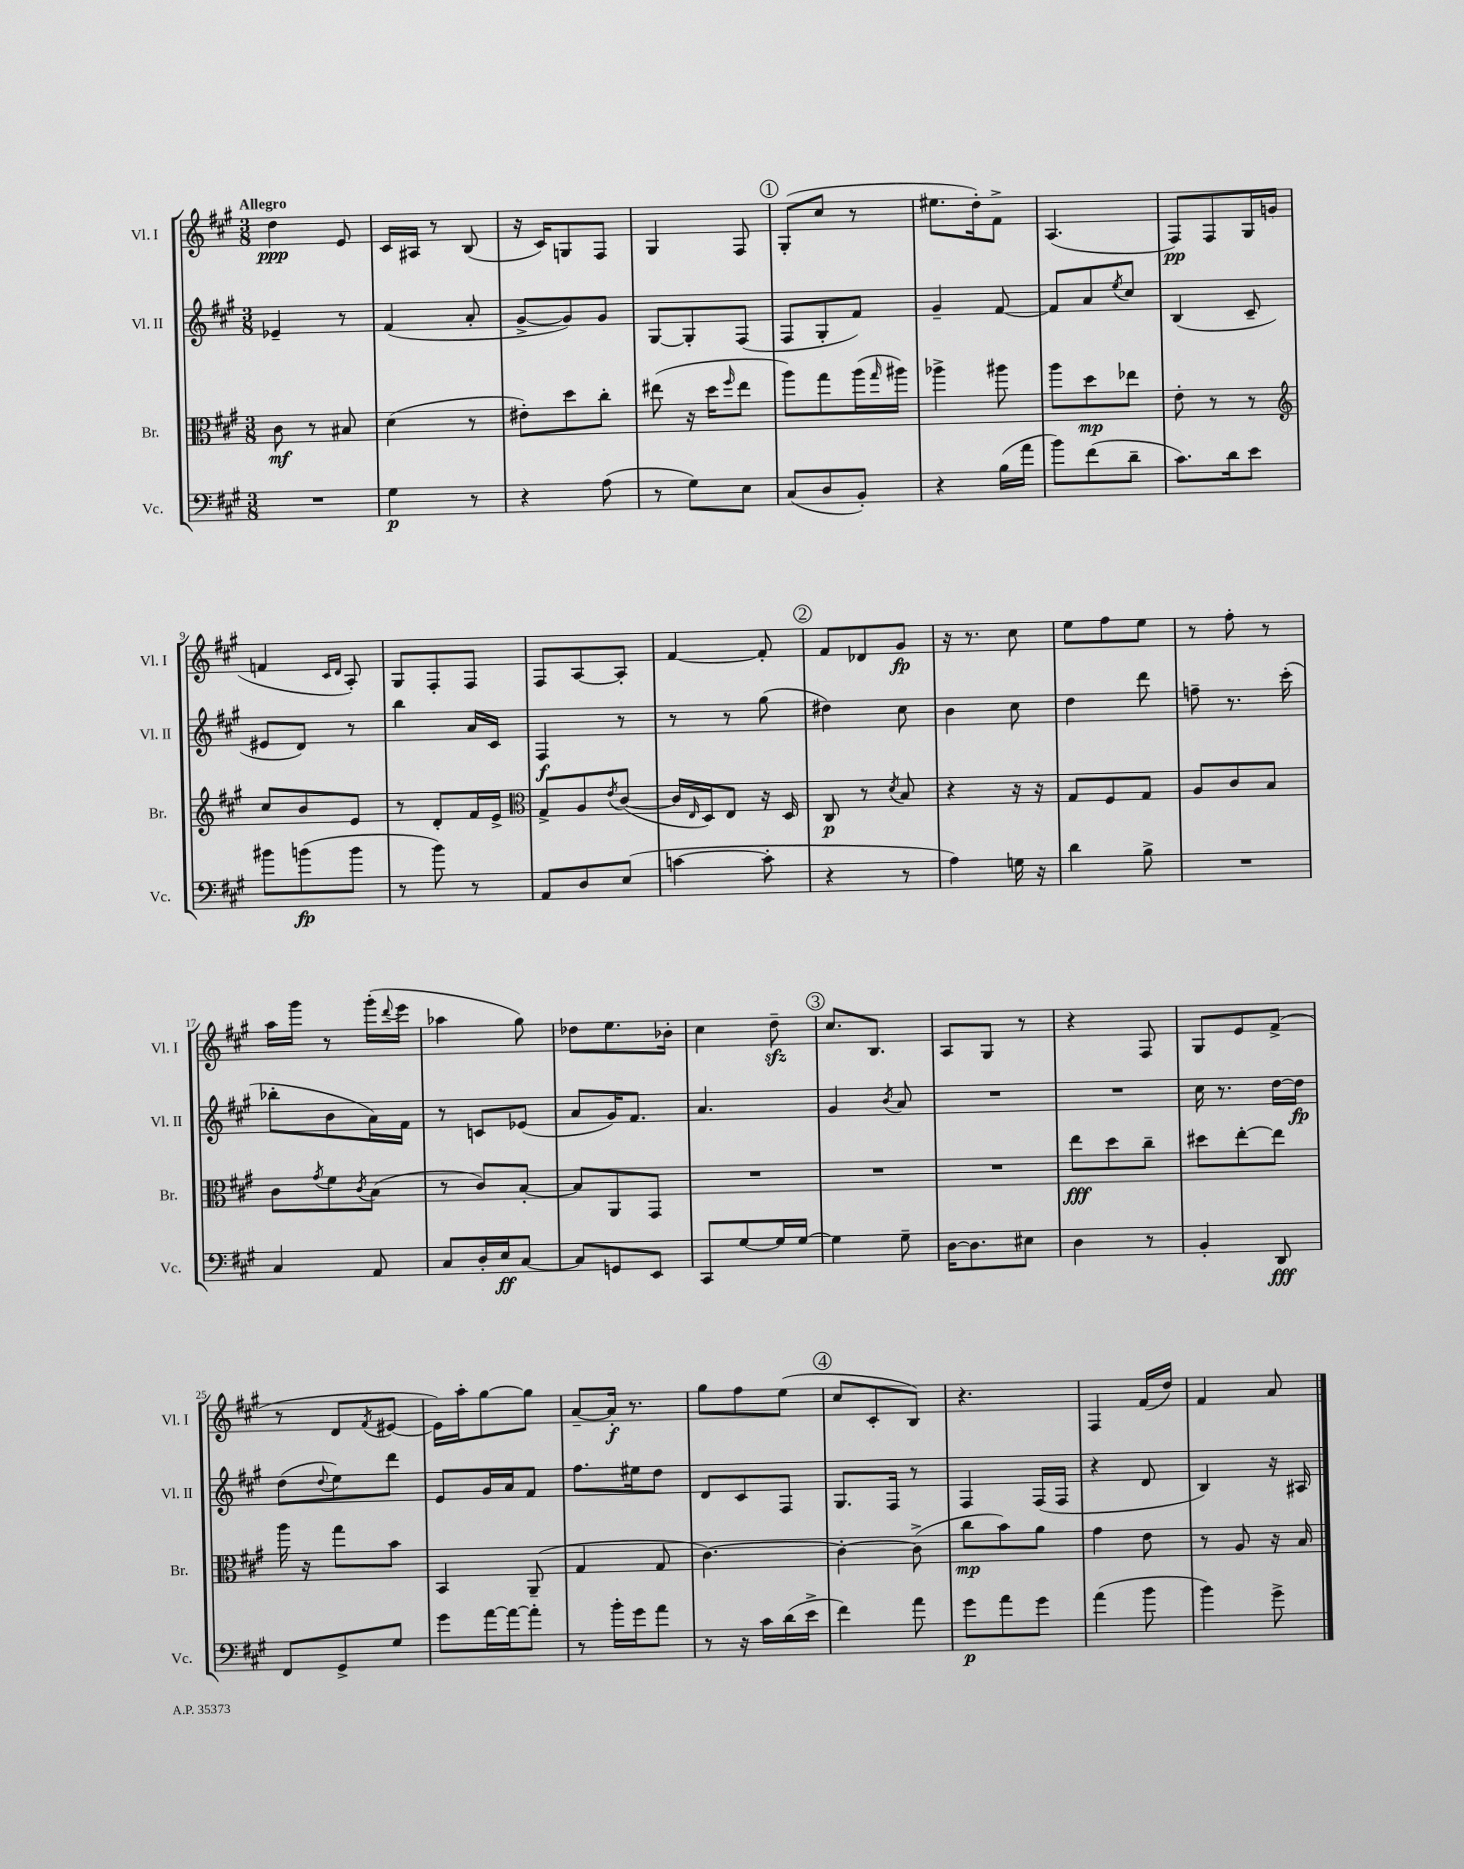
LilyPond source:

<<
\new StaffGroup <<
\new Staff = "s0" \with { instrumentName = "Vl. I" shortInstrumentName = "Vl. I" } {
    \clef treble \key a \major \numericTimeSignature \time 3/8 \tempo "Allegro"
    d''4\ppp e'8 |
    cis'16 ais16 r8 b8( |
    r16 cis'16) g8 fis8 |
    gis4 fis8 |
    \mark \markup { \circle "1" } gis8-.( cis''8 r8 |
    eis''8. d''16-.) fis'8-> |
    a4.( |
    fis8\pp) fis8 gis16 g'16( |
    f'4 \grace { cis'16 d'16 } a8-.) |
    gis8 fis8-. fis8 |
    fis8 a8~ a8-. |
    fis'4~ fis'8-. |
    \mark \markup { \circle "2" } fis'8 des'8 gis'8\fp |
    r16 r8. cis''8 |
    e''8 fis''8 e''8 |
    r8 fis''8-. r8 |
    a''16 gis'''16 r8 gis'''16-.( \appoggiatura { d'''8 } e'''16 |
    aes''4 gis''8) |
    des''8 e''8. bes'16-. |
    cis''4 d''8--\sfz |
    \mark \markup { \circle "3" } cis''8. b8. |
    a8 gis8 r8 |
    r4 fis8 |
    gis8 e'8 fis'8->( |
    r8 d'8 \acciaccatura { fis'8 } eis'8~ |
    eis'16) a''16-. gis''8~ gis''8 |
    a'8~-- a'16-.\f r8. |
    gis''8 fis''8 e''8( |
    \mark \markup { \circle "4" } cis''8 cis'8-. b8) |
    r4. |
    fis4 fis'16( d''16) |
    fis'4 a'8 \bar "|." |
}
\new Staff = "s1" \with { instrumentName = "Vl. II" shortInstrumentName = "Vl. II" } {
    \clef treble \key a \major \numericTimeSignature \time 3/8
    ees'4-- r8 |
    fis'4( a'8-. |
    gis'8~-> gis'8) gis'8 |
    gis8~ gis8-. fis8( |
    \mark \markup { \circle "1" } fis8 gis8-. fis'8) |
    gis'4-- fis'8~ |
    fis'8 a'8 \acciaccatura { e''8 } cis''8 |
    b4( cis'8-- |
    eis'8 d'8) r8 |
    b''4 a'16 cis'16 |
    fis4\f r8 |
    r8 r8 gis''8( |
    \mark \markup { \circle "2" } dis''4) cis''8 |
    b'4 cis''8 |
    d''4 d'''8 |
    f''8-- r8. cis'''16-.( |
    bes''8-. b'8 a'16) fis'16 |
    r8 c'8 ees'8( |
    a'8 gis'16) fis'8. |
    a'4. |
    \mark \markup { \circle "3" } gis'4 \acciaccatura { b'8 } a'8 |
    R4. |
    R4. |
    cis''16 r8. d''16~ d''16\fp |
    d''8( \appoggiatura { d''8 } e''8) d'''8 |
    e'8 gis'16 a'16 fis'8 |
    fis''8. eis''16 d''8 |
    d'8 cis'8 fis8 |
    \mark \markup { \circle "4" } gis8. fis16 r8 |
    fis4 fis16( fis16 |
    r4 d'8 |
    b4) r16 ais16 \bar "|." |
}
\new Staff = "s2" \with { instrumentName = "Br." shortInstrumentName = "Br." } {
    \clef alto \key a \major \numericTimeSignature \time 3/8
    cis'8\mf r8 bis8 |
    d'4( r8 |
    eis'8-.) d''8 cis''8-. |
    eis''8( r16 d''16 \grace { fis''16 } eis''8 |
    \mark \markup { \circle "1" } a''8) gis''8 a''16( \grace { gis''16 } ais''16) |
    aes''4-> ais''8 |
    a''8 d''8\mp ees''8 |
    e'8-. r8 r8 |
    \clef treble cis''8 b'8 e'8 |
    r8 d'8-. fis'16 e'16-> |
    \clef alto gis8-> a8 \acciaccatura { e'8 } cis'8~( |
    cis'16 \grace { e16 } d16) e8 r16 d16 |
    \mark \markup { \circle "2" } cis8\p r8 \acciaccatura { d'8 } b8 |
    r4 r16 r16 |
    gis8 fis8 gis8 |
    a8 cis'8 b8 |
    cis'8 \acciaccatura { gis'8 } fis'8 \acciaccatura { cis'8 } b8( |
    r8 cis'8) b8~-. |
    b8 a,8 gis,8 |
    R4. |
    \mark \markup { \circle "3" } R4. |
    R4. |
    e''8\fff d''8 cis''8-- |
    dis''8 e''8~-. e''8 |
    a''16 r16 gis''8 b'8 |
    b,4 a,8--( |
    gis4 gis8 |
    cis'4.~) |
    \mark \markup { \circle "4" } cis'4~-. cis'8->( |
    cis''8\mp b'8) a'8 |
    gis'4 e'8 |
    r8 a8 r16 b16 \bar "|." |
}
\new Staff = "s3" \with { instrumentName = "Vc." shortInstrumentName = "Vc." } {
    \clef bass \key a \major \numericTimeSignature \time 3/8
    R4. |
    gis4\p r8 |
    r4 a8( |
    r8 gis8) e8 |
    \mark \markup { \circle "1" } cis8( d8 b,8-.) |
    r4 b16( a'16 |
    b'8) fis'8( d'8-- |
    cis'8.) d'16 e'8 |
    bis'8 b'8\fp( b'8 |
    r8 b'8) r8 |
    a,8 d8 e8( |
    c'4~ c'8-. |
    \mark \markup { \circle "2" } r4 r8 |
    a4) g16 r16 |
    d'4 b8-> |
    R4. |
    cis4 a,8 |
    cis8 d16-. e16\ff cis8~ |
    cis8 g,8 e,8 |
    cis,8 gis8~ gis16 gis16~ |
    \mark \markup { \circle "3" } gis4 gis8-- |
    d16~ d8. eis8 |
    d4 r8 |
    b,4-. d,8\fff |
    fis,8 gis,8-> gis8 |
    gis'8 a'16~ a'16~ a'8-. |
    r8 b'16-. gis'16 a'8 |
    r8 r16 cis'16 d'16( e'16-> |
    \mark \markup { \circle "4" } fis'4) a'8 |
    gis'8\p a'8 gis'8 |
    a'4( b'8 |
    b'4) gis'8-> \bar "|." |
}
>>
>>
